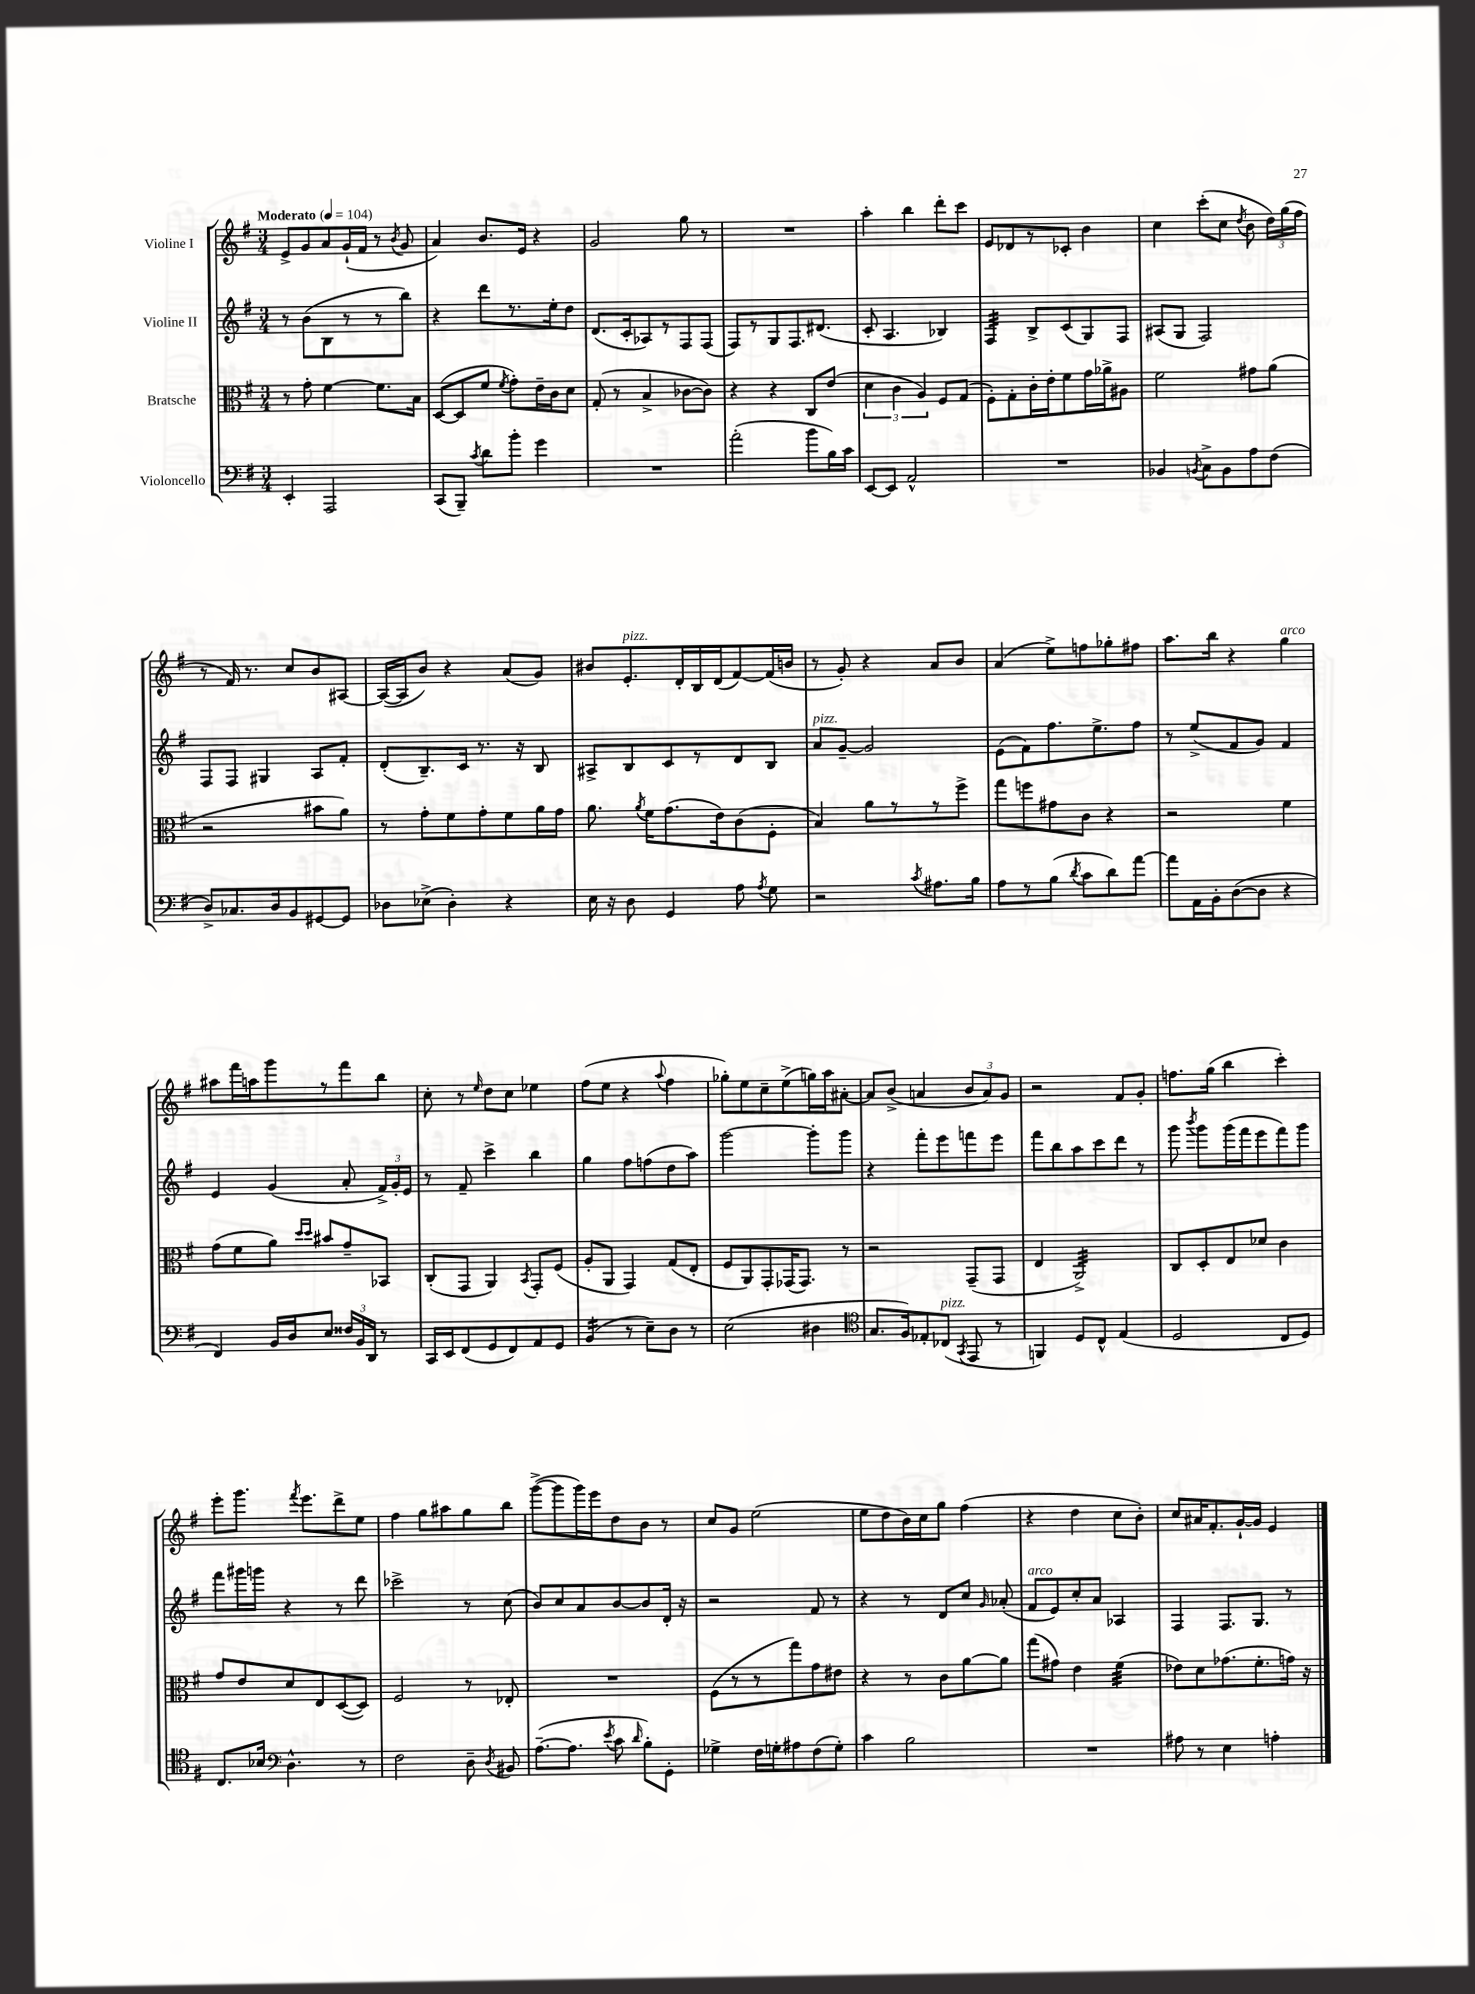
<<
\new StaffGroup <<
\new Staff = "s0" \with { instrumentName = "Violine I" } {
    \clef treble \key g \major \numericTimeSignature \time 3/4 \tempo "Moderato" 4 = 104
    \autoBeamOff e'8[-> g'8 a'8 g'16-!( fis'16] r8 \acciaccatura { b'8 } g'8 |
    a'4) b'8.[ e'16] r4 |
    g'2 g''8 r8 |
    R2. |
    a''4-. b''4 d'''8[-. c'''8] |
    e'8[ des'8 r8 ces'8]-. b'4 |
    c''4 c'''8[-.( c''8] \acciaccatura { d''8 } b'8 \tuplet 3/2 { d''16[) g''16( fis''16] } |
    r8 fis'16) r8. c''8[ b'8 ais8]~ |
    ais16[~( ais16 b'8]) r4 a'8[( g'8]) |
    bis'8[ e'8.-.^\markup { \italic "pizz." } d'16-. b16 d'16( fis'8~) fis'16( b'16] |
    r8 g'8-.) r4 a'8[ b'8] |
    a'4( e''8[->) f''8 ges''8-. fis''8] |
    a''8.[ b''16] r4 g''4^\markup { \italic "arco" } |
    ais''8[ fis'''16 a''16 g'''8 r8 fis'''8 b''8] |
    c''8-. r8 \grace { e''16 } d''8[ c''8] ees''4 |
    fis''8[( e''8] r4 \appoggiatura { a''8 } fis''4 |
    ges''8[-.) e''8 c''8-- e''8->( g''16) a''16 ais'8]~-. |
    ais'8[ b'8]->( a'4 \tuplet 3/2 { b'8[ a'8) g'8] } |
    r2 fis'8[ g'8]-. |
    f''8.[ g''16]( b''4 c'''4-.) |
    e'''8[-. g'''8.] \acciaccatura { fis'''8 } e'''8.[ d'''8-> e''8] |
    fis''4 g''8[ ais''8 g''8 b''8] |
    g'''8[~->( g'''8 g'''16) e'''16 d''8 b'8] r8 |
    c''8[ g'8] e''2( |
    e''8[ d''8 b'16) c''16 g''8] fis''4( |
    r4 d''4 c''8[ b'8]-.) |
    c''8[ ais'16 fis'8.-. g'16~-! g'16] e'4 \bar "|." |
}
\new Staff = "s1" \with { instrumentName = "Violine II" } {
    \clef treble \key g \major \numericTimeSignature \time 3/4
    \autoBeamOff r8 b'8[( b8 r8 r8 b''8]) |
    r4 d'''8[ r8. e''16-. d''8] |
    d'8.[( c'16-. aes8) r8 fis8 fis8]( |
    fis8[) r8 g8 fis8. dis'8.]( |
    c'8-. a4. bes4) |
    fis4:32 b8[-> c'8( g8) fis8] |
    ais8[( g8] fis2) |
    fis8[ fis8] gis4 a8[ fis'8]-. |
    d'8[-.( b8.--) c'16] r8. r16 b8 |
    ais8[-> b8 c'8 r8 d'8 b8] |
    a'8[^\markup { \italic "pizz." } g'8]~-- g'2 |
    e'8[( fis'8) fis''8. e''8.-> fis''8] |
    r8 e''8[->( fis'8 g'8]) fis'4 |
    e'4 g'4( a'8-. \tuplet 3/2 { fis'16[->) g'16-. e'16] } |
    r8 fis'8-- c'''4-> b''4 |
    g''4 fis''8[ f''8( d''8 a''8]) |
    g'''2~ g'''8[-. g'''8] |
    r4 fis'''8[-. e'''8 f'''8 e'''8] |
    fis'''8[ b''8 a''8 c'''8 d'''8] r8 |
    g'''8 \acciaccatura { b'''8 } g'''8[ g'''16( fis'''16 e'''8 fis'''8) g'''8] |
    fis'''8[ gis'''16 g'''16] r4 r8 d'''8 |
    ces'''2-> r8 c''8( |
    b'8[) c''8 a'8 b'8~ b'8 d'16]-. r16 |
    r2 fis'8 r8 |
    r4 r8 d'8[ c''8] \grace { g'16 } aes'8-.( |
    fis'8[^\markup { \italic "arco" } e'8) c''8-. a'8] aes4 |
    fis4 fis8.[ g8.] r8 \bar "|." |
}
\new Staff = "s2" \with { instrumentName = "Bratsche" } {
    \clef alto \key g \major \numericTimeSignature \time 3/4
    \autoBeamOff r8 g'8-. fis'4~ fis'8.[ b16] |
    d8[~( d8 fis'8] \acciaccatura { fis'8 } g'8[-.) e'16-- c'16 d'8] |
    g8-.( r8 b4-> ces'8[~ ces'8]) |
    r4 r4 c8[ e'8]( |
    \tuplet 3/2 { d'4 c'4 a4) } fis8[ g8]( |
    fis8[-.) g8-. c'16-. e'16-. fis'8 g'16 aes'16-> ais8] |
    fis'2 gis'8[ a'8]( |
    r2 bis'8[ a'8]) |
    r8 g'8[-. fis'8 g'8-. fis'8 a'16 g'16] |
    a'8. \acciaccatura { a'8 } fis'16[ g'8.( e'16) c'8( fis8]-. |
    b4) a'8[ r8 r8 fis''8]-> |
    g''8[ f''8 gis'8 c'8] r4 |
    r2 fis'4 |
    g'8[( fis'8 a'8]) \grace { d''16[ d''16] } bis'8[ g'8-- bes,8] |
    c8[-.( g,8] a,4) \acciaccatura { b,8 } g,8[-. fis8]( |
    a8[-. a,8] g,4) g8[( e8]-. |
    fis8[ a,8) g,8-. ges,16( ges,8.]) r8 |
    r2 g,8[--( g,8] |
    e4 a,2:32->) |
    c8[ d8-. e8 des'8] c'4 |
    g'8[ e'8 d'8 e8 d8~( d8]) |
    fis2 r8 ees8-. |
    R2. |
    fis8[( r8 r8 g''8) g'8 eis'8] |
    r4 r8 c'8[ a'8~ a'8] |
    g''8[( gis'8]) e'4 fis'4:32( |
    ees'8[) d'8 ges'8.( fis'8.-. g'16]) r16 \bar "|." |
}
\new Staff = "s3" \with { instrumentName = "Violoncello" } {
    \clef bass \key g \major \numericTimeSignature \time 3/4
    \autoBeamOff e,4-. a,,2 |
    c,8[( b,,8]--) \acciaccatura { c'8 } d'8[ b'8]-. g'4 |
    R2. |
    a'2-.( b'8[ b16) c'16] |
    e,8[~ e,8] a,2-^ |
    R2. |
    bes,4 \acciaccatura { b,8 } c8[-> b,8 a8 fis8]( |
    d8[->) ces8. d16 b,8 gis,8~ gis,8] |
    des8[ ees8]->( des4-.) r4 |
    e16 r16 d8 g,4 a8 \acciaccatura { a8 } g8 |
    r2 \acciaccatura { c'8 } ais8.[ b16] |
    a8[ r8 b8]( \acciaccatura { d'8 } c'8[ d'8) a'8]~ |
    a'8[ a,16 b,16-. d8~( d8] r4 |
    fis,4) b,16[ d16 e8] \tuplet 3/2 { fisis16[ b,16 d,16] } r8 |
    c,16[ e,16 fis,8( g,8 fis,8) a,8 g,8] |
    b,4:16( r8 e8[--) d8] r8 |
    e2( dis4 |
    \clef tenor g8.[ fis16) ees8-. ces8]^\markup { \italic "pizz." }( \acciaccatura { g,8 } e,8 r8 |
    f,4) d8[ c8]-^ e4( |
    d2 c8[ d8]) |
    c8.[ bes16] \clef bass d4.-^ r8 |
    fis2 d8-- \acciaccatura { d8 } bis,8 |
    a8.[~--( a8.] \acciaccatura { e'8 } c'8 \grace { d'16 } b8[-.) g,8]-. |
    ges4-> fis16[ g16-. ais8 fis8( g8]-.) |
    c'4 b2 |
    R2. |
    ais8 r8 e4 a4-. \bar "|." |
}
>>
>>
\layout { \context { \Score \remove "Bar_number_engraver" } }
